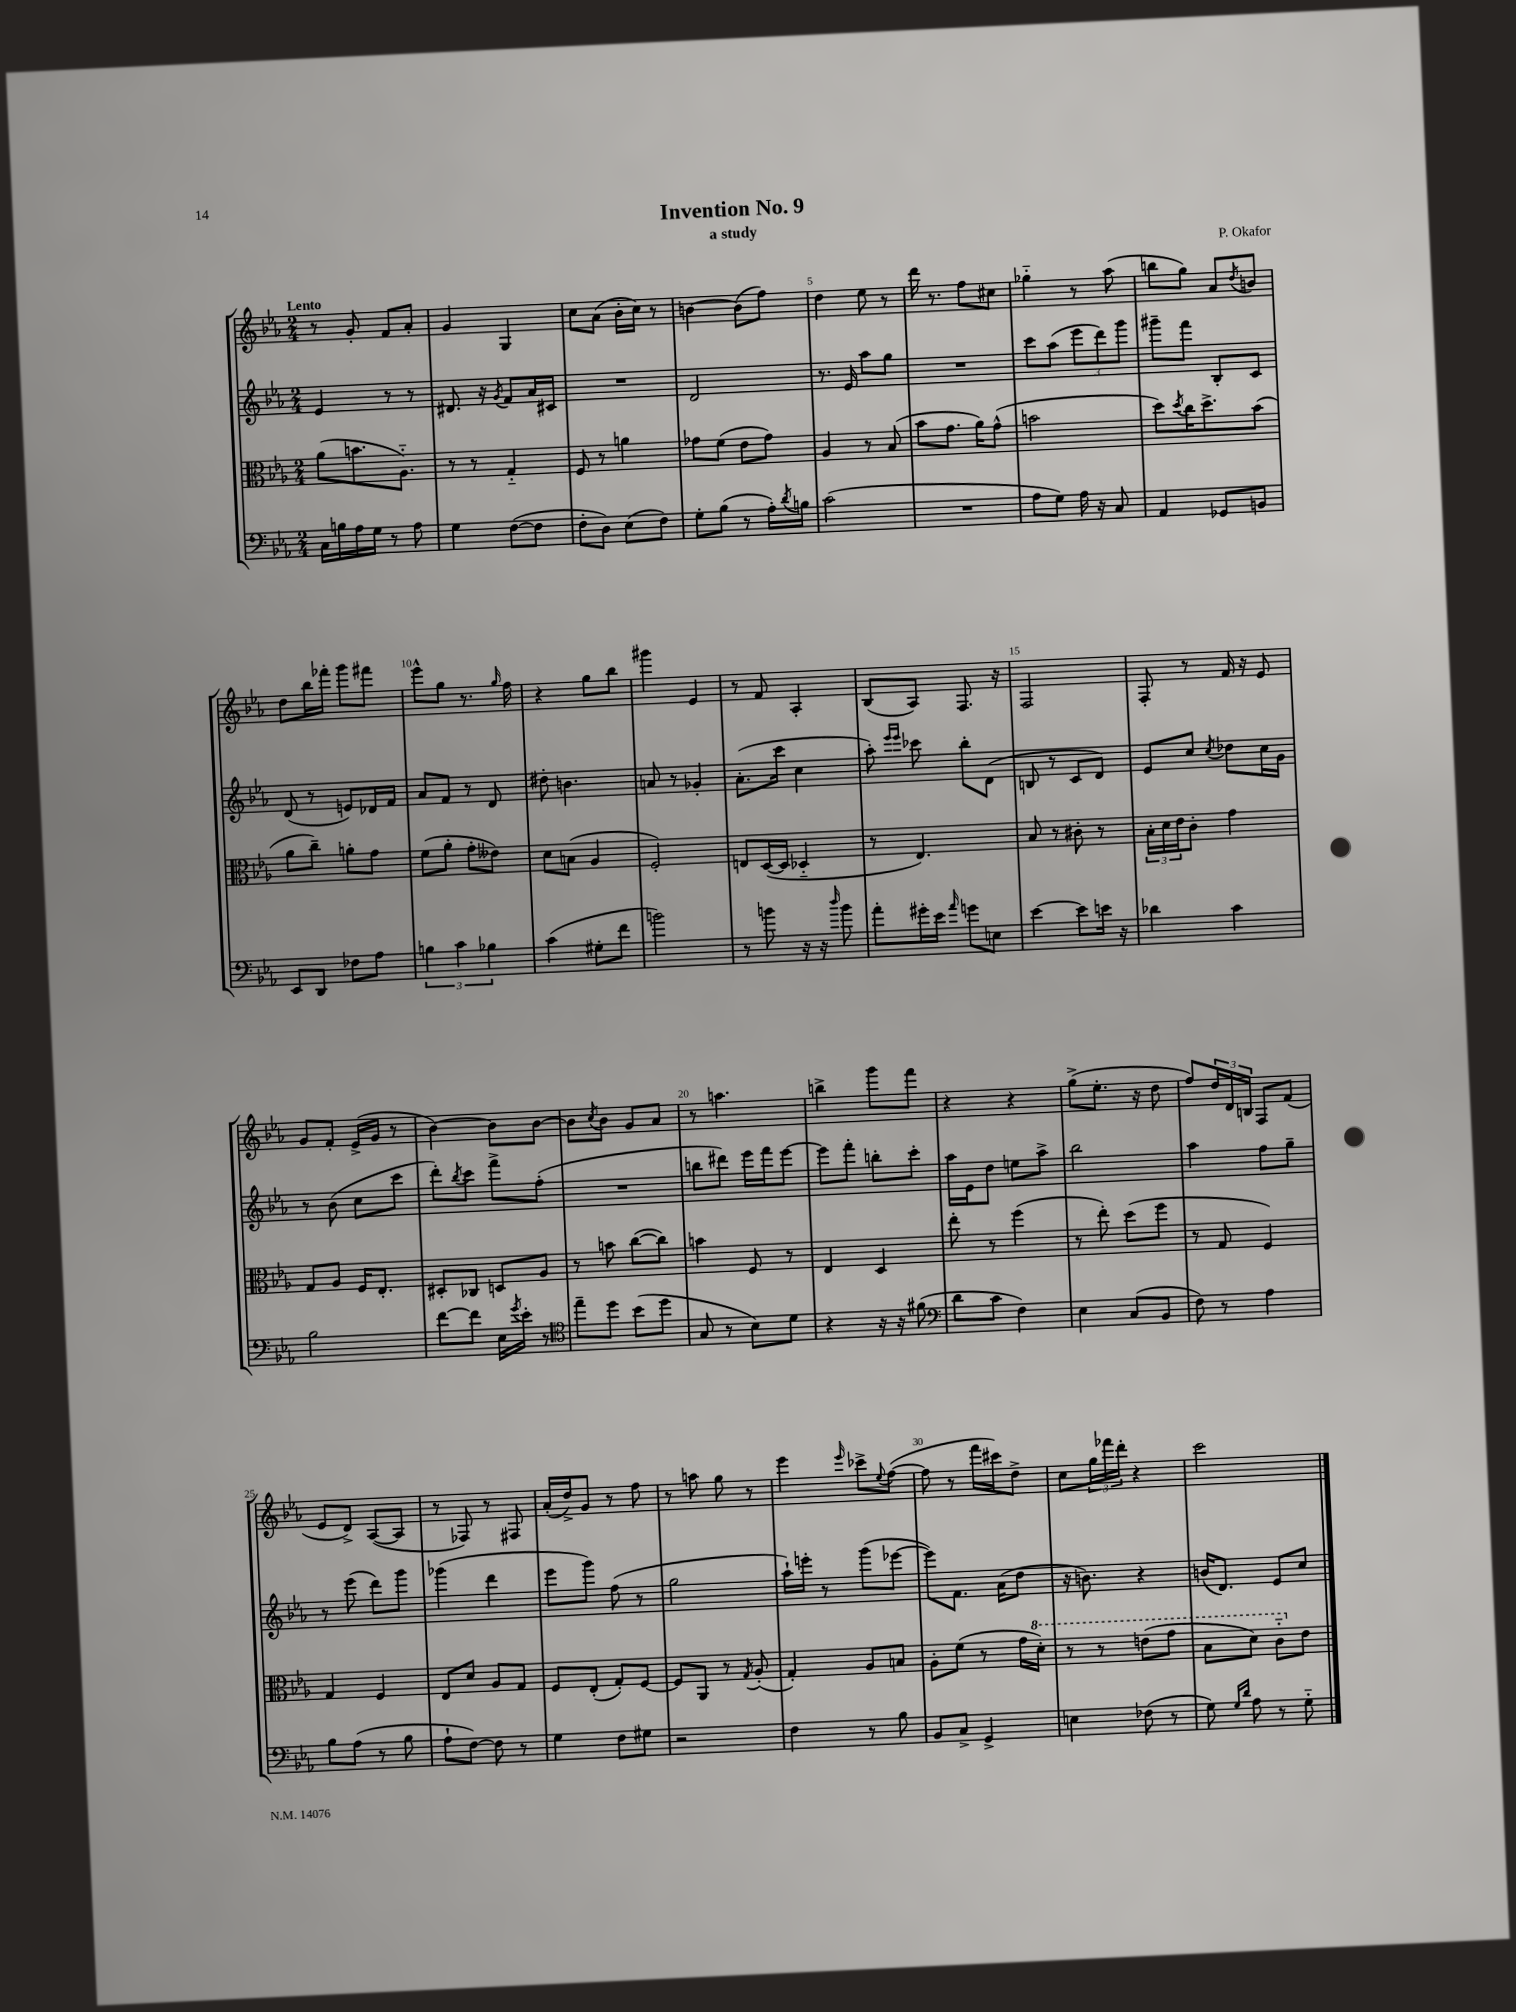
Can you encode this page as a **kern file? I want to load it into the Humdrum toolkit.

**kern	**kern	**kern	**kern
*staff4	*staff3	*staff2	*staff1
*clefF4	*clefC3	*clefG2	*clefG2
*k[b-e-a-]	*k[b-e-a-]	*k[b-e-a-]	*k[b-e-a-]
*M2/4	*M2/4	*M2/4	*M2/4
16C\LL	(8a-\L	4e-/	8r
16B\	.	.	.
16A-\	8.b\	.	8g'/
16G\JJ	.	.	.
8r	.	8r	8f/L
.	8.A-'~\J)	.	.
8A-\	.	8r	8a-'/J
=	=	=	=
4G\	8r	8.d#/	4g/
.	8r	.	.
.	.	16r	.
.	.	8qg/	.
([8F\L	4G'~/	8f/L	4G/
8F\]J	.	16a-/L	.
.	.	16c#/JJ	.
=	=	=	=
8F'\L	8F/	2r	8cc\L
8D\J)	8r	.	(8a-\J
(8E-\L	4a\	.	16b-'\LL
.	.	.	16cc\JJ)
8F\J)	.	.	8r
=	=	=	=
8G'\L	8g-\L	2d/	[4b\
(8B-\J	(8f\J	.	.
8r	8e-\L	.	(8b\]L
16A-'\LL)	8g-\J)	.	8ff\J)
8qd/	.	.	.
16B\JJ	.	.	.
=	=	=	=
(2c\	4A-/	8.r	4dd\
.	.	16e-/	.
.	8r	8aa-\L	8ee-\
.	(8B-/	8gg\J	8r
=	=	=	=
2r	8b-\L	2r	16ddd\
.	.	.	8.r
.	8.g\J	.	.
.	.	.	8ff\L
.	16a-\LK)	.	.
.	(8g^^\J	.	8cc#\J
=	=	=	=
8A-\L	2b\	8ccc\L	4gg-'~\
8G\J)	.	(8aa-\J	.
16A-\	.	12eee-\L	8r
16r	.	.	.
.	.	12ddd\)	.
8C/	.	.	(8aa-\
.	.	12ggg\J	.
=	=	=	=
4AA-/	8dd\L)	8ggg#~\L	8bb\L
.	8qdd/	.	.
.	16cc\K	8fff\J	8gg\J)
.	8.dd^\	.	.
8GG-/L	.	8B-'/L	8a-/L
.	.	.	8qdd/
8BB/J	(8b-\J	8c/J	8b/J
=	=	=	=
8EE-/L	8a-\L	(8d/	8dd\L
8DD/J	8cc~\J)	8r	16bb-\L
.	.	.	16fff-'\JJ
8F-\L	8a'\L	8e/L)	8ggg\L
8A-\J	8g\J	16d-/L	8fff#\J
.	.	16f/JJ	.
=	=	=	=
6B\	(8f\L	8a-/L	8eee-^^\L
.	8a-'\J	8f/J	8gg\J
6c\	.	.	.
.	8g'\L	8r	8.r
6B-\	.	.	.
.	8e--\J)	8d/	.
.	.	.	16qqgg/
.	.	.	16ff\
=	=	=	=
(4c\	8d\L	8dd#'\	4r
.	(8B\J	4.b\	.
8G#'\L	4A-/	.	8gg\L
8f\J	.	.	8bb-\J
=	=	=	=
2b\)	2F'/)	8a/	4ggg#\
.	.	8r	.
.	.	4g-'/	4e-/
=	=	=	=
8r	8E/L	(8.a-'\L	8r
8b\	([16D/L	.	8f/
.	16D/]JJ	16ccc\Jk	.
16r	4D-'~/	4cc\	4A-'/
16r	.	.	.
16qqdd/	.	.	.
8b\	.	.	.
=	=	=	=
8a-'\L	8r	8aa-'\)	(8B-/L
.	.	16qqeee-/LL	.
.	.	16qqeee-/JJ	.
16g#'\L	4.E-/)	8ccc-\	8A-/J)
16e-\JJ	.	.	.
16qqa-/	.	.	.
8g\L	.	8bb-'\L	8.F/
8E\J	.	(8d\J	.
.	.	.	16r
=	=	=	=
[4e-\	8B-/	8B/	2F/
.	8r	8r	.
8e-\]L	8c#'\	8c/L	.
16e\Jk	8r	8d/J)	.
16r	.	.	.
=	=	=	=
4d-\	24B-'\LL	8e-/L	8F'/
.	24d\	.	.
.	24e-\J	.	.
.	8c'\J	8cc/J	8r
.	.	8qcc/	.
4c\	4g\	8dd-\L	16f/
.	.	.	16r
.	.	16cc\L	8e-/
.	.	16g\JJ	.
=	=	=	=
2B-\	8G/L	8r	8g/L
.	8A-/J	(8b-\	8f'/J
.	16F/LK	8cc\L	(16e-^/LL
.	8.E-'/J	.	16g/JJ
.	.	8ccc\J	8r
=	=	=	=
[8f\L	8D#'/L	8ddd'\L)	[4b-\)
.	.	8qbb-/	.
8f\]J	8C-/J	8ccc\J	.
16E-\LL	8D/L	8fff^\L	8b-\]L
8qg/	.	.	.
16e-'\JJ	.	.	.
8r	8A-/J	(8ff'\J	[8b-\J
=	=	=	=
*clefC4	*	*	*
8ee-~\L	8r	2r	8b-\]L
.	.	.	8qcc/
8dd\J	8b\	.	8b-\J
(8b-\L	([8cc\L	.	8g/L
8dd\J	8cc\]J)	.	8a-/J
=	=	=	=
8G/	4b\	8bb\L	8r
8r	.	8ddd#\J)	4.aa\
8B-\L)	8F/	16eee-\LL	.
.	.	16fff\J	.
8d\J	8r	[8eee-\J	.
=	=	=	=
4r	4E-/	8eee-\]L	4bb^\
.	.	8fff'\J	.
16r	4D/	8bb'\L	8ggg\L
16r	.	.	.
(8f#\	.	8ccc'\J	8fff\J
=	=	=	=
*clefF4	*	*	*
8d\L	8ee-'\	16aa-\LL	4r
.	.	16e-\J	.
8c\J	8r	8dd\J	.
4F\)	(4ff\	8ee\L	4r
.	.	8aa-^\J	.
=	=	=	=
4E-\	8r	2bb-\	(8gg^\L
.	8ee-'\)	.	8.ee-'\J
(8C/L	(8dd\L	.	.
.	.	.	16r
8BB-/J	8ff\J	.	8dd\
=	=	=	=
8F\)	8r	4aa-\	8ff/L)
8r	8G/	.	24dd/L
.	.	.	24d/
.	.	.	24B/JJ
4A-\	4F/)	8ff\L	8F/L
.	.	8gg~\J	(8f/J
=	=	=	=
8B-\L	4G/	8r	8e-/L
(8A-\J	.	(8eee-\	8d^/J)
8r	4F/	8ddd\L)	([8A-/L
8B-\	.	8ggg\J	8A-/]J
=	=	=	=
8A-`\L	8E-/L	(4ggg-\	8r
[8F\J)	8d/J	.	8F-/)
8F\]	8A-/L	4ddd\	8r
8r	8G/J	.	8F#/
=	=	=	=
4G\	8F/L	8eee-\L	(16a-'/LL
.	.	.	16dd^/J)
.	(8E-'/J	8ggg\J)	8g/J
8F\L	8G'/L)	(8ff\	8r
8G#\J	[8F/J	8r	8ff\
=	=	=	=
2r	8F/]L	2gg\	8r
.	8AA-/J	.	8aa\
.	8r	.	8gg\
.	8qG/	.	.
.	(8A-'/	.	8r
=	=	=	=
4F\	4G'/)	16aa-`\LL)	4eee-\
.	.	16eee'\JJ	.
.	.	8r	.
.	.	.	16qqeee-/
8r	8A-/L	(8ggg\L	8ccc-^\L
.	.	.	8qqee-/
8B-\	8B/J	[8eee-\J	([8ff\J
=	=	=	=
8BB-/L	8A-'\L	8eee-\]L)	8ff\]
8C^/J	(8f\J	8.f\J	8r
4GG^/	8r	.	16fff\LL
.	.	(16a-\LK	16ccc#\J)
.	16g\LL	8dd\J	8dd^\J
.	16dd'\JJ)	.	.
=	=	=	=
4E\	8r	16r	8cc\L
.	.	8.b\)	.
.	8r	.	24gg\L
.	.	.	24fff-\
.	.	.	24ddd'\JJ
(8F-\	(8ee\L	4r	4r
8r	8gg\J	.	.
=	=	=	=
8G\)	8b-\L	(16b/LK	2ccc\
.	.	8.d/J)	.
16qqG/LL	.	.	.
16qqd/JJ	.	.	.
8A-\	8dd\J)	.	.
8r	8cc'~\L	8e-/L	.
8G'~\	8e-\J	8cc/J	.
==	==	==	==
*-	*-	*-	*-
